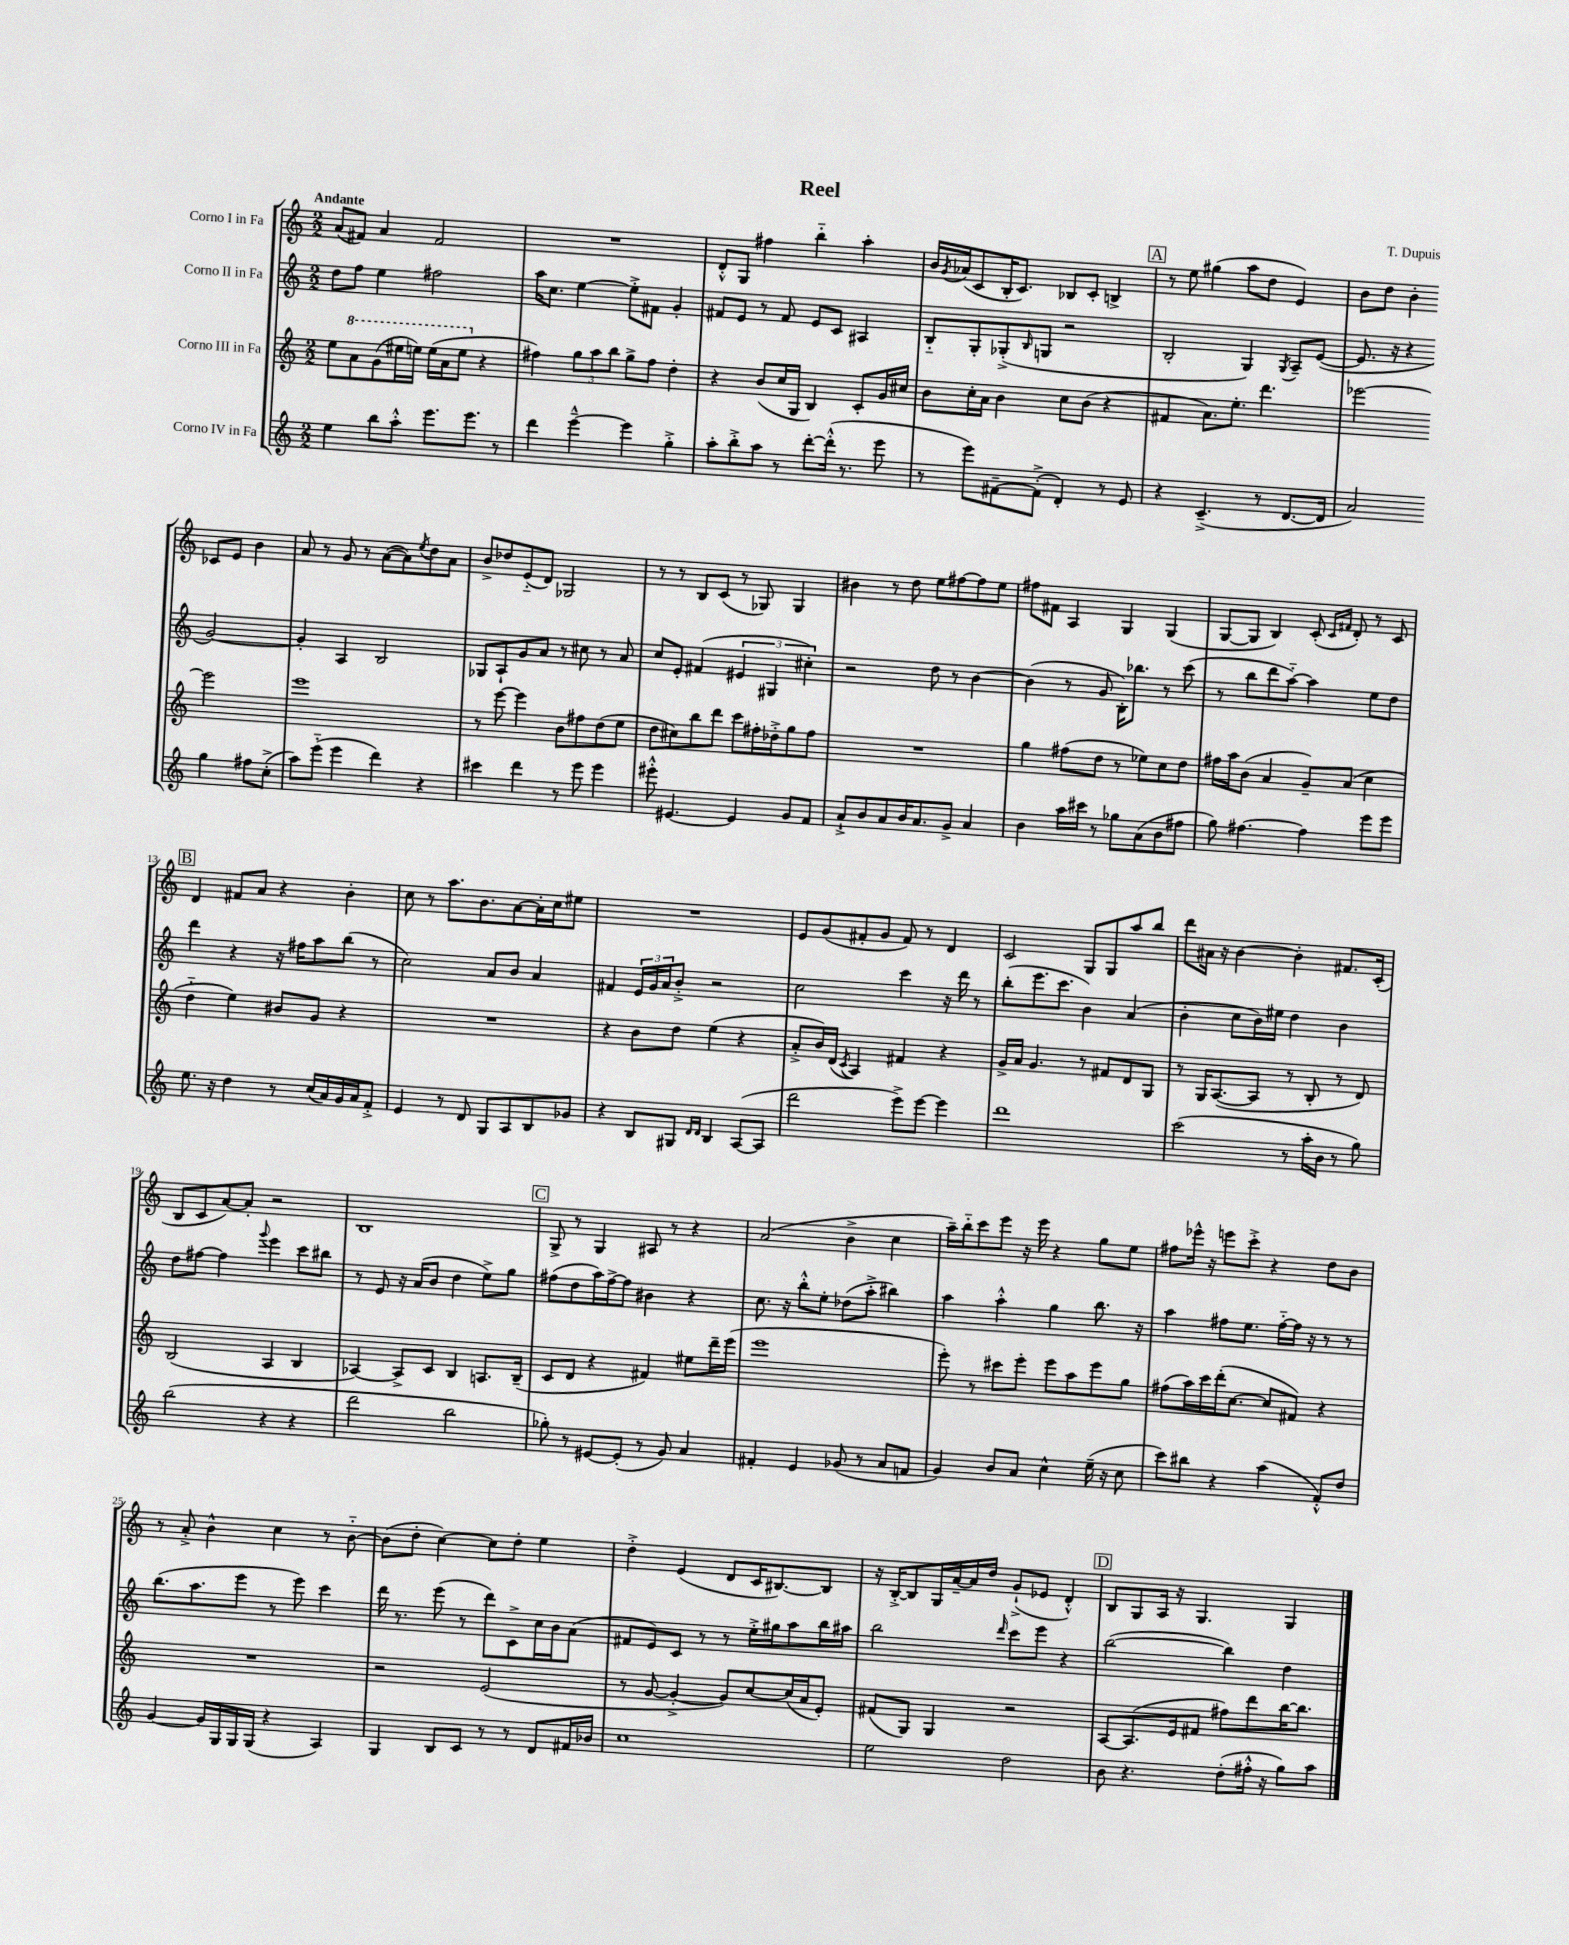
\header { title = "Reel" composer = "T. Dupuis" }
<<
\new StaffGroup <<
\new Staff = "s0" \with { instrumentName = "Corno I in Fa" } {
    \clef treble \key c \major \numericTimeSignature \time 2/2 \tempo "Andante"
    a'8( fis'8) a'4 fis'2 |
    R1 |
    d'8-.-^ g8 fis''4 b''4-_ a''4-. |
    b'16 \acciaccatura { g'8 } aes'16( c'8 b16-. c'8.) bes8 c'8-. b4-> |
    \mark \markup { \box "A" } r8 e''8 gis''4( a''8 d''8 e'4) |
    b'8 d''8 b'4-. ces'8 e'8 b'4 |
    a'8 r8 g'8 r8 a'8~( a'8) \acciaccatura { e''8 } d''8 a'8 |
    b'8-> des''8 e'8-_( d'8) ges2 |
    r8 r8 b8 c'8( r8 ges8) ges4 |
    bis'4 r8 d''8 e''8 fis''8~ fis''8 e''8 |
    fis''8 fis'8 a4 g4 g4( |
    g8~ g8 b4) c'8-.( \grace { c'16 fis'16 } d'8-.) r8 c'8 |
    \mark \markup { \box "B" } d'4 fis'8 a'8 r4 b'4-. |
    c''8 r8 a''8. b'8. a'8~ a'16-. c''16 eis''8 |
    R1 |
    e'8 g'8( fis'8-. g'8 fis'8) r8 d'4 |
    c'2 g8 g8 a''8 b''8 |
    d'''8 ais'16 r16 b'4~ b'4-. fis'8. c'16-.( |
    b8 c'8 a'8~) a'8-. r2 |
    b1 |
    \mark \markup { \box "C" } g8-> r8 g4 ais8 r8 r4 |
    a'2( b'4-> c''4 |
    a''16--) b''16-_ c'''8 e'''8 r16 e'''16 r4 g''8 e''8 |
    fis''8 ees'''16-^ r16 e'''8 c'''8-.-> r4 d''8 b'8 |
    r8 a'8-.-> b'4-^ c''4 r8 b'8~-_ |
    b'8( d''8-. c''4~) c''8 d''8-. e''4 |
    d''4-.-> e'4( d'8 c'16 bis8.~) bis8 |
    r16 b16~-.-> b8 g16 a'16~-- a'16 d''16 g'8-!->( ees'8 d'4-.-^) |
    \mark \markup { \box "D" } b8 g8 a16 r16 g4. g4 \bar "|." |
}
\new Staff = "s1" \with { instrumentName = "Corno II in Fa" } {
    \clef treble \key c \major \numericTimeSignature \time 2/2
    d''8 f''8 e''4 fis''2 |
    a''16 c''8. e''4~ e''8-.-> fis'8 g'4-. |
    fis'8 e'8 r8 fis'8 e'8 c'8 ais4 |
    b8-_ g8-. ges8-.->( \grace { b16 } g8 r2 |
    \mark \markup { \box "A" } b2-. g4) \acciaccatura { g8 } a8-- e'8~( |
    e'8. r16 r4 g'2~) |
    g'4-. a4 b2 |
    ges8 a8-! g'8 a'8 r8 cis''8 r8 a'8 |
    c''8 e'8-. fis'4( \tuplet 3/2 { eis'4 gis4 cis''4-.) } |
    r2 d''8 r8 b'4~ |
    b'4( r8 g'8 b16-.) bes''8. r8 c'''8( |
    r8 b''8 d'''8 a''8~-_) a''4 e''8 d''8 |
    \mark \markup { \box "B" } d'''4 r4 r16 fis''16 a''8 b''8( r8 |
    c''2) a'8 b'8 a'4 |
    fis'4 \tuplet 3/2 { e'16 g'16 a'16 } b'8-.-> r2 |
    c''2 c'''4 r16 d'''16 r8 |
    b''8-.( e'''8. c'''8. b'4) a'4( |
    b'4-. c''8 b'16) eis''16 d''4 b'4 |
    d''8 fis''8~ fis''4 \appoggiatura { g'''8 } e'''4 c'''8 bis''8 |
    r8 e'8 r16 a'16( b'8 d''4 e''8->) g''8 |
    \mark \markup { \box "C" } fis''8( d''8 a''16) fis''16~-> fis''8 bis'4 r4 |
    c''8. r16 b''8-.-^ e''8-. des''8( a''8-.-> bis''4) |
    a''4 a''4-.-^ g''4 b''8. r16 |
    a''4 fis''8 e''8. fis''16~-_ fis''16 r16 r8 r8 |
    b''8.( a''8. e'''8 r8 e'''8) c'''4 |
    d'''16 r8. e'''8( r8 d'''8) c'8-> c''16 b'16 a'8( |
    fis'8 e'8) c'8 r8 r8 e''16-.-> gis''16 a''8 b''16 ais''16 |
    b''2 \grace { d'''16 } c'''8 e'''8 r4 |
    \mark \markup { \box "D" } b''2~( b''4) d''4 \bar "|." |
}
\new Staff = "s2" \with { instrumentName = "Corno III in Fa" } {
    \clef treble \key c \major \numericTimeSignature \time 2/2
    e''8 \ottava #1 a''8 g''8( eis'''16 e'''16) e'''16( a''16 e'''8 \ottava #0 r4 |
    fis''4) \tuplet 3/2 { g''8 a''8 b''8 } g''8-> fis''8 d''4-. |
    r4 b'8( c''16 g16 b4) c'8-. g'16 cis''16 |
    b'8 c''16-. a'16 b'4 c''8 b'8( r4 |
    \mark \markup { \box "A" } fis'4 a'8.) e''8.-. d'''4. |
    ees'''2~ ees'''2 |
    e'''1 |
    r8 e'''8~ e'''4 b'8 fis''8 d''8( e''8 |
    d''8 cis''8) b''8 d'''8 c'''8 fis''16-. des''16-.-> g''8 fis''8 |
    R1 |
    g''4 fis''8( d''8 r8 ees''8) c''8 d''8 |
    fis''16 a''16 b'8( a'4 g'8--) a'8( c''4 |
    \mark \markup { \box "B" } d''4-_ e''4) bis'8 g'8 r4 |
    R1 |
    r4 b'8 d''8 e''4( r4 |
    a'8-.-> b'16) d'16( \acciaccatura { c'8 } a4) fis'4 r4 |
    g'16-> a'16 g'4. r8 fis'8 d'8 g8 |
    r8 g16 a8.~( a8 r8 b8-. r8 d'8) |
    b2( a4 b4 |
    aes4~) aes8-> c'8 b4 a8. b16--( |
    \mark \markup { \box "C" } c'8 d'8 r4 fis'4) eis''8 d'''16-- e'''16( |
    e'''1 |
    e'''8-.) r8 cis'''8 e'''8-. e'''8 a''8 e'''8 g''8 |
    fis''8( a''16) c'''16 d'''16-.( c''8.~ c''8 fis'8) r4 |
    R1 |
    r2 e'2( |
    r8 g'8~ g'4~-.-> g'8) c''8~ c''16( a'16 e'8-.) |
    fis'8( g8) g4 r2 |
    \mark \markup { \box "D" } a8~ a8.( e'16 fis'8 fis''8) d'''8 b''16~ b''8. \bar "|." |
}
\new Staff = "s3" \with { instrumentName = "Corno IV in Fa" } {
    \clef treble \key c \major \numericTimeSignature \time 2/2
    e''4 b''8 a''8-.-^ e'''8. e'''8. r8 |
    d'''4 e'''4~---^ e'''4 g''4-.-> |
    a''8-. b''8-.-> a''8 r8 d'''8~-. d'''16-.-^( r8. e'''8 |
    r8 e'''8) fis'8~-- fis'8-.->( d'4-.) r8 e'8 |
    \mark \markup { \box "A" } r4 c'4.--->( r8 d'8.~ d'16 |
    a'2) g''4 fis''8 c''8-.->( |
    a''8) e'''8-_( e'''4 d'''4) r4 |
    cis'''4 d'''4 r8 e'''8 e'''4 |
    eis'''8-.-^ eis'4.~ eis'4 g'8 f'8 |
    a'8-!-> b'8 a'8 b'16 a'8. g'8-> a'4 |
    b'4 a''16 cis'''16 r8 ges''8 a'8( b'8 fis''8 |
    g''8) fis''4.~ fis''4 e'''8 e'''8 |
    \mark \markup { \box "B" } e''8. r16 d''4 r8 c''16( a'16) g'16 a'16 f'8-.-> |
    e'4 r8 d'8 g8 a8 b8 ges'8 |
    r4 b8 gis8 \grace { d'16 d'16 } b4 a8~( a8 |
    d'''2 e'''8->) e'''8~ e'''4 |
    d'''1 |
    c'''2( r8 a''16-. b'16 r8 g''8) |
    b''2( r4 r4 |
    d'''2 b''2 |
    \mark \markup { \box "C" } ges''8-.) r8 eis'8~ eis'8-.( r8 g'8) a'4 |
    fis'4-. e'4 ges'8( r8 a'8 f'8 |
    g'4) b'8 a'8 c''4-^ e''16--( r16 c''8 |
    c'''8) bis''8 r4 a''4( f'8-.-^) d''8 |
    g'4~ g'16 g16 g16 g16( r4 a4) |
    g4 b8 c'8 r8 r8 d'8 fis'16 bes'16 |
    c''1 |
    e''2 d''2 |
    \mark \markup { \box "D" } b'8 r4. d''8-.( fis''16-.-^ r16 g''8) a''8 \bar "|." |
}
>>
>>
